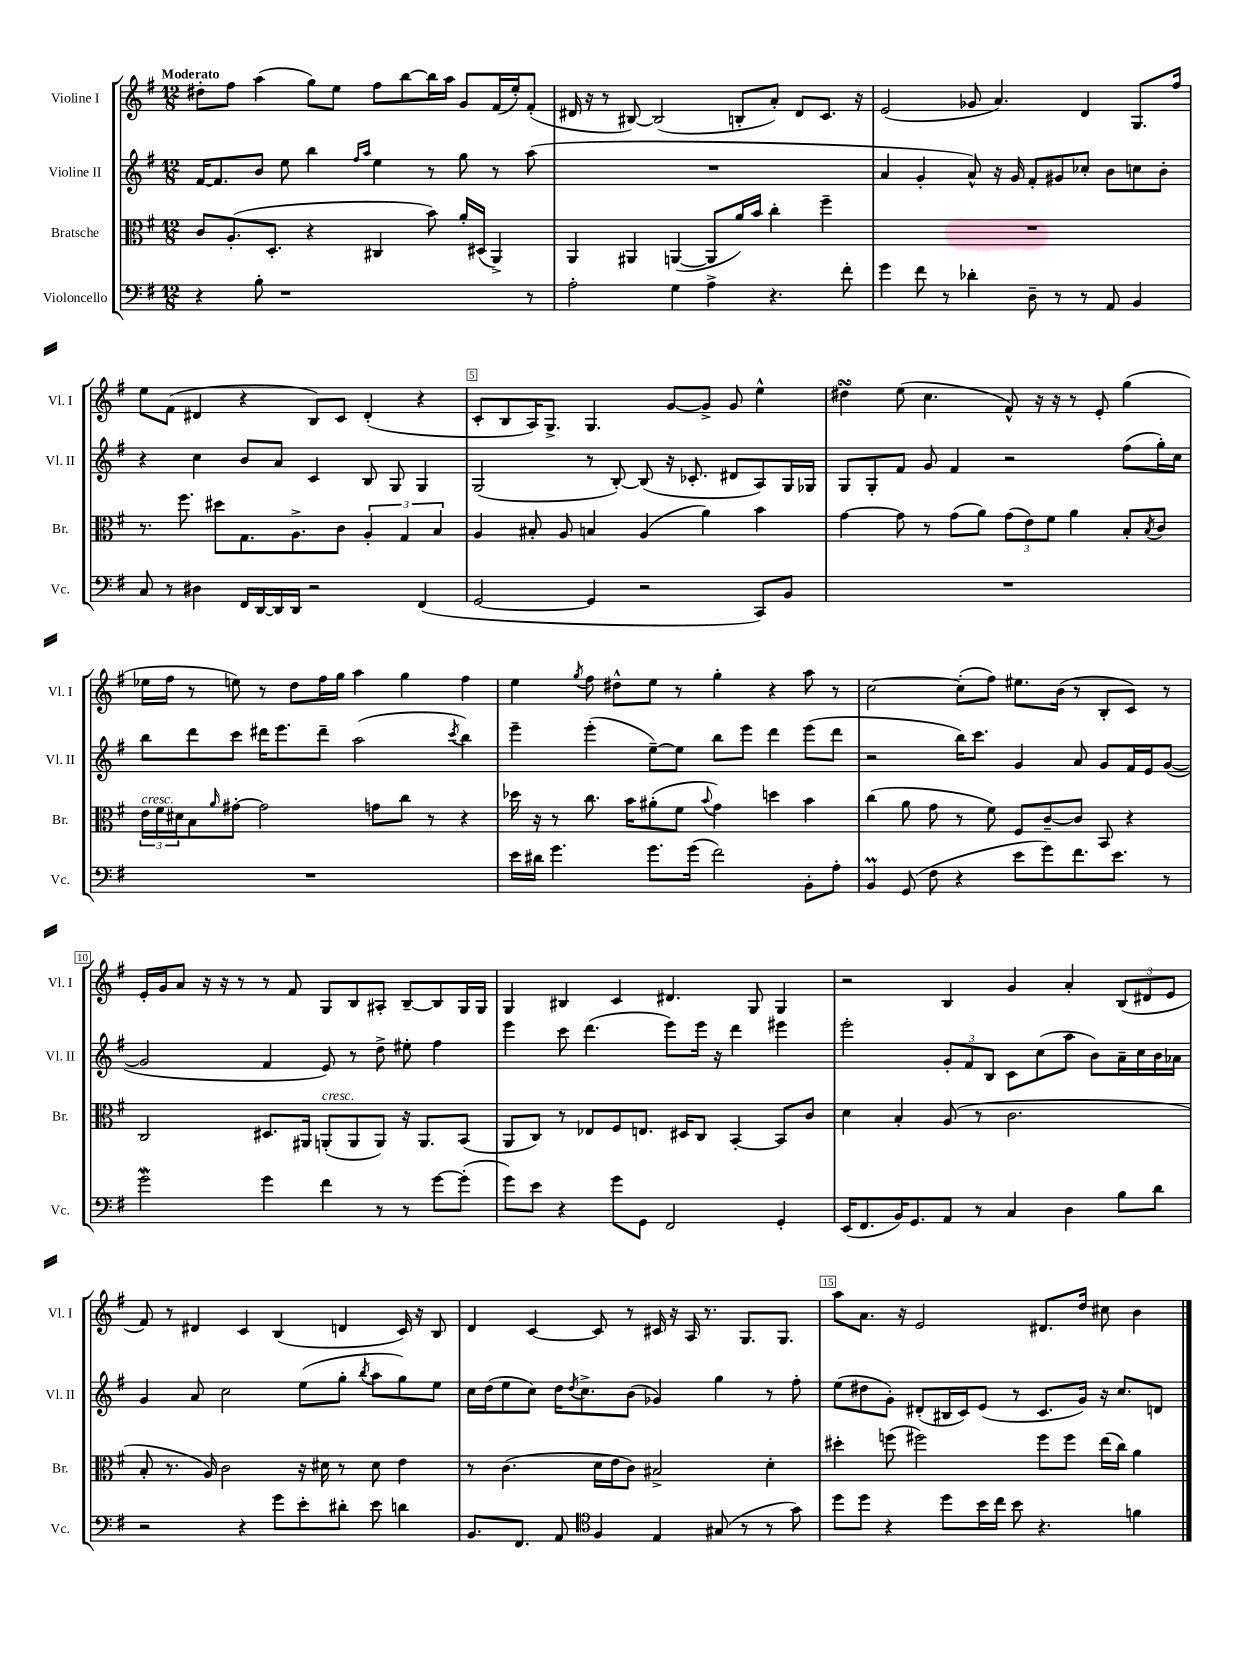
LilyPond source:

<<
\new StaffGroup <<
\new Staff = "s0" \with { instrumentName = "Violine I" shortInstrumentName = "Vl. I" } {
    \clef treble \key g \major \numericTimeSignature \time 12/8 \tempo "Moderato"
    dis''8-. fis''8 a''4( g''8) e''8 fis''8 b''8~ b''16 a''16 g'8 fis'16( e''16-.) fis'8-.( |
    dis'16 r16 r8 bis8~) bis2( b8-. a'8-.) dis'8 c'8. r16 |
    e'2( ges'8 a'4.) d'4 g8. fis''16 |
    e''8 fis'8( dis'4 r4 b8) c'8 dis'4-.( r4 |
    c'8-. b8 a16) g8.-> g4. g'8~ g'8-> g'8 e''4-^ |
    dis''4\turn e''8( c''4. fis'8-^) r16 r16 r8 e'8-. g''4( |
    ees''16 fis''16 r8 e''8) r8 d''8 fis''16 g''16 a''4 g''4 fis''4 |
    e''4 \acciaccatura { g''8 } fis''8 dis''8-^ e''8 r8 g''4-. r4 a''8 r8 |
    c''2~ c''8-.( fis''8) eis''8. b'16( r8 b8-. c'8) r8 |
    e'16-. g'16 a'8 r16 r16 r8 r8 fis'8 g8 b8 ais8-. b8~-- b8 g16 g16 |
    g4 bis4 c'4 dis'4. g8 g4 |
    r2 b4 g'4 a'4-. \tuplet 3/2 { b8( dis'8 e'8 } |
    fis'8) r8 dis'4 c'4 b4( d'4 c'16) r16 b8 |
    d'4 c'4~ c'8 r8 cis'16 r16 a16 r8. g8. g8. |
    a''8 a'8. r16 e'2 dis'8. d''16 cis''8 b'4 \bar "|." |
}
\new Staff = "s1" \with { instrumentName = "Violine II" shortInstrumentName = "Vl. II" } {
    \clef treble \key g \major \numericTimeSignature \time 12/8
    fis'16~ fis'8. b'8 e''8 b''4 \grace { fis''16 a''16 } e''4 r8 g''8 r8 a''8( |
    R1. |
    a'4 g'4-. a'8-^) r16 g'16 fis'8-. gis'8 ces''8-. b'8 c''8 b'8-. |
    r4 c''4 b'8 a'8 c'4 b8 g8 g4 |
    g2( r8 b8~-.) b8( r16 ces'8.-. dis'8 a8) g16 ges16 |
    g8 g8-. fis'8 g'8 fis'4 r2 fis''8( g''16-.) c''16 |
    b''8 d'''8 c'''8 dis'''16 e'''8. dis'''8-- a''2( \acciaccatura { c'''8 } b''4) |
    e'''4-- e'''4-.( e''8~--) e''8 b''8 e'''8 d'''4 e'''8( d'''8 |
    r2 b''16) c'''8. g'4 a'8 g'8 fis'16 e'16 g'8~( |
    g'2 fis'4 e'8) r8 d''8-> eis''8-. fis''4 |
    e'''4 c'''8 d'''4.( e'''8) e'''16 r16 d'''4 eis'''4 |
    e'''2-. \tuplet 3/2 { g'8-. fis'8 b8 } c'8 c''8( a''8 b'8) a'16-- c''16 b'16 aes'16 |
    g'4 a'8 c''2 e''8( g''8-. \acciaccatura { b''8 } a''8 g''8) e''8 |
    c''16 d''16( e''8 c''8) d''16 \acciaccatura { d''8 } c''8.-> b'8( ges'4) g''4 r8 fis''8-. |
    e''8( dis''8 g'8-.) dis'8-.( bis16 c'16) e'8( r8 c'8. g'16) r16 c''8. d'8 \bar "|." |
}
\new Staff = "s2" \with { instrumentName = "Bratsche" shortInstrumentName = "Br." } {
    \clef alto \key g \major \numericTimeSignature \time 12/8
    c'8 a8.-.( d8.-. r4 cis4 b'8) a'16-. dis16( a,4->) |
    a,4 ais,4 a,4~( a,8 a'16) b'16 c''4-. fis''4-- |
    R1. |
    r8. fis''8. dis''8 g8. a8.-> c'8 \tuplet 3/2 { a4-. g4 b4 } |
    a4 bis8-. a8 b4 a4( a'4) b'4 |
    g'4~ g'8 r8 g'8( a'8) \tuplet 3/2 { g'8( e'8) fis'8 } a'4 b8-. \acciaccatura { b8 } c'8 |
    \tuplet 3/2 { e'16^\markup { \italic "cresc." } fis'16 dis'16 } b8 \grace { a'16 } gis'8~-. gis'2 g'8 c''8 r8 r4 |
    des''16 r16 r8 c''8. b'16 ais'8-.( fis'8 \appoggiatura { b'8 } g'4) d''4 b'4 |
    c''4( a'8 g'8 r8 fis'8) fis8 c'8~-- c'8 b,8 r4 |
    c2 dis8. ais,16 a,8-.^\markup { \italic "cresc." }( a,8 a,8) r16 a,8. b,8( |
    a,8 c8) r8 ees8 fis8 e8. dis16 c8 b,4~-. b,8 c'8 |
    d'4 b4-. a8( r8 c'2. |
    b8-. r8. a16) c'2 r16 dis'16 r8 dis'8 e'4 |
    r8 c'4.( d'16 e'16 c'8) bis2-> d'4-. |
    dis''4-. f''8( fis''2) fis''8 fis''8 e''16( c''16) a'4 \bar "|." |
}
\new Staff = "s3" \with { instrumentName = "Violoncello" shortInstrumentName = "Vc." } {
    \clef bass \key g \major \numericTimeSignature \time 12/8
    r4 b8-. r1 r8 |
    a2-. g4 a4-> r4. fis'8-. |
    g'4 fis'8 r8 des'4-. d8-- r8 r8 a,8 b,4 |
    c8 r8 dis4 fis,16 d,16~ d,16 d,16 r2 fis,4( |
    g,2~ g,4 r2 c,8) b,8 |
    R1. |
    R1. |
    e'16 dis'16 g'4. g'8. g'16( fis'2) b,8-. a8-. |
    b,4\prall g,8( fis8 r4 e'8 g'8) fis'8. e'8. r8 |
    g'2\mordent g'4 fis'4 r8 r8 g'8~ g'8-.( |
    g'8) e'8 r4 g'8 g,8 fis,2 g,4-. |
    e,16( fis,8. b,16) g,8. a,8 r8 c4 d4 b8 d'8 |
    r2 r4 g'8 e'8-. dis'8-. e'8 d'4 |
    b,8. fis,8. a,8 \clef tenor fis4 e4 gis8( r8 r8 g'8) |
    d''8 d''8 r4 d''8 b'16 c''16 b'8 r4. f'4 \bar "|." |
}
>>
>>
\layout { \context { \Score \override BarNumber.break-visibility = ##(#f #t #t) barNumberVisibility = #(every-nth-bar-number-visible 5) \override BarNumber.stencil = #(make-stencil-boxer 0.1 0.3 ly:text-interface::print) } }
